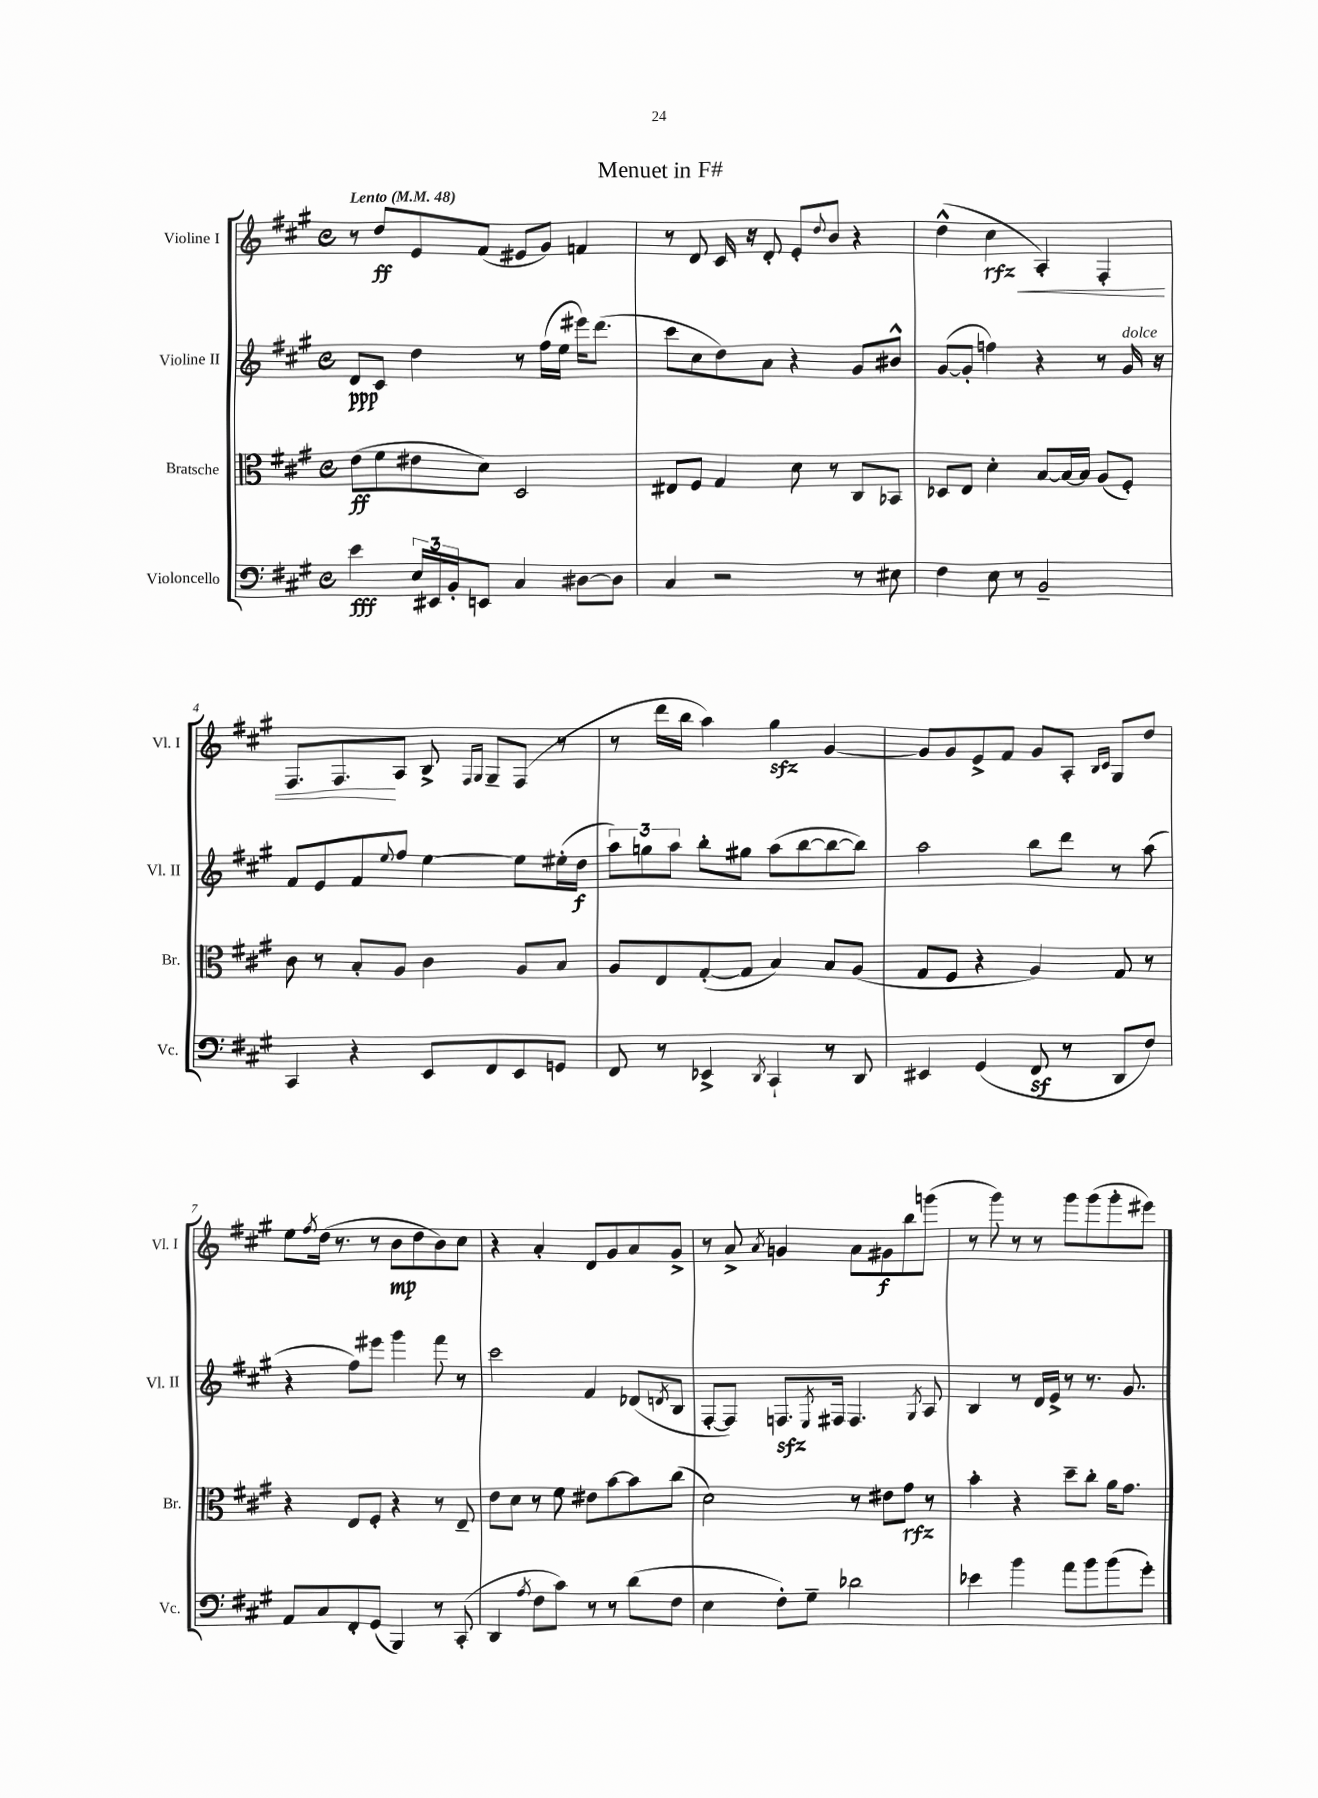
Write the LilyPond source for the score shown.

\header { title = "Menuet in F#" }
<<
\new StaffGroup <<
\new Staff = "s0" \with { instrumentName = "Violine I" shortInstrumentName = "Vl. I" } {
    \clef treble \key a \major \defaultTimeSignature \time 4/4 \tempo "Lento" 4 = 48
    r8 d''8\ff e'8 fis'8( eis'8 gis'8) f'4 |
    r8 d'8 cis'16 r16 d'8-. e'8-. \appoggiatura { d''8 } b'8 r4 |
    d''4-^( cis''4\rfz\< a4-.) fis4-. |
    fis8. fis8.\! a8 b8-> \grace { fis16 gis16 } gis8-- fis8( r8 |
    r8 d'''16 b''16 a''4) gis''4\sfz gis'4~ |
    gis'8 gis'8 e'8-> fis'8 gis'8 a8-. \grace { b16 cis'16 } gis8 d''8 |
    e''8 \acciaccatura { fis''8 } d''16( r8. r8 b'8\mp d''8 b'8) cis''8 |
    r4 a'4-. d'8 gis'8 a'8 gis'8-> |
    r8 a'8-> \acciaccatura { a'8 } g'4 a'8 gis'8\f b''8 g'''8( |
    r8 gis'''8) r8 r8 gis'''8 gis'''8( gis'''8-. eis'''8) \bar "|." |
}
\new Staff = "s1" \with { instrumentName = "Violine II" shortInstrumentName = "Vl. II" } {
    \clef treble \key a \major \defaultTimeSignature \time 4/4
    d'8\ppp cis'8 d''4 r8 fis''16( e''16 eis'''16) d'''8.( |
    cis'''8 cis''8 d''8) a'8 r4 gis'8 bis'8-^ |
    gis'8~( gis'8-. f''4) r4 r8 gis'16^\markup { \italic "dolce" } r16 |
    fis'8 e'8 fis'8 \appoggiatura { e''8 } fis''8 e''4~ e''8 eis''16-.( d''16\f |
    \tuplet 3/2 { a''8) g''8 a''8 } b''8-. gis''8 a''8( b''8~ b''8~ b''8) |
    a''2 b''8 d'''8 r8 a''8( |
    r4 fis''8) eis'''8 gis'''4 fis'''8 r8 |
    cis'''2 fis'4 des'8( \acciaccatura { d'8 } b8 |
    fis8~-. fis8) f8.\sfz \acciaccatura { e8 } fis16 fis4. \acciaccatura { gis8 } a8 |
    b4 r8 d'16 e'16-> r8 r8. gis'8. \bar "|." |
}
\new Staff = "s2" \with { instrumentName = "Bratsche" shortInstrumentName = "Br." } {
    \clef alto \key a \major \defaultTimeSignature \time 4/4
    e'8\ff( fis'8 eis'8 d'8) d2 |
    eis8 fis8 gis4 d'8 r8 cis8 bes,8 |
    des8 e8 d'4-. b8~ b16~ b16 a8( fis8-.) |
    cis'8 r8 b8-. a8 cis'4 a8 b8 |
    a8 e8 gis8~-.( gis8 b4) b8 a8( |
    gis8 fis8 r4 a4) gis8 r8 |
    r4 e8 fis8-. r4 r8 e8-- |
    e'8 d'8 r8 fis'8 eis'8 b'8~ b'8 cis''8( |
    d'2) r8 eis'8 gis'8\rfz r8 |
    b'4-. r4 d''8-- cis''8-. a'16 gis'8. \bar "|." |
}
\new Staff = "s3" \with { instrumentName = "Violoncello" shortInstrumentName = "Vc." } {
    \clef bass \key a \major \defaultTimeSignature \time 4/4
    e'4\fff \tuplet 3/2 { e16 eis,16 b,16-. } e,8 cis4 dis8~ dis8 |
    cis4 r2 r8 eis8 |
    fis4 e8 r8 b,2-- |
    cis,4 r4 e,8 fis,8 e,8 g,8 |
    fis,8 r8 ees,4-> \acciaccatura { d,8 } cis,4-! r8 d,8 |
    eis,4 gis,4( fis,8\sf r8 d,8 fis8) |
    a,8 cis8 fis,8-. gis,8( b,,4) r8 cis,8-.( |
    d,4 \acciaccatura { a8 } fis8 cis'8) r8 r8 d'8( fis8 |
    e4 fis8-.) gis8-- des'2 |
    ees'4 b'4 a'8 b'8 b'8( gis'8-.) \bar "|." |
}
>>
>>
